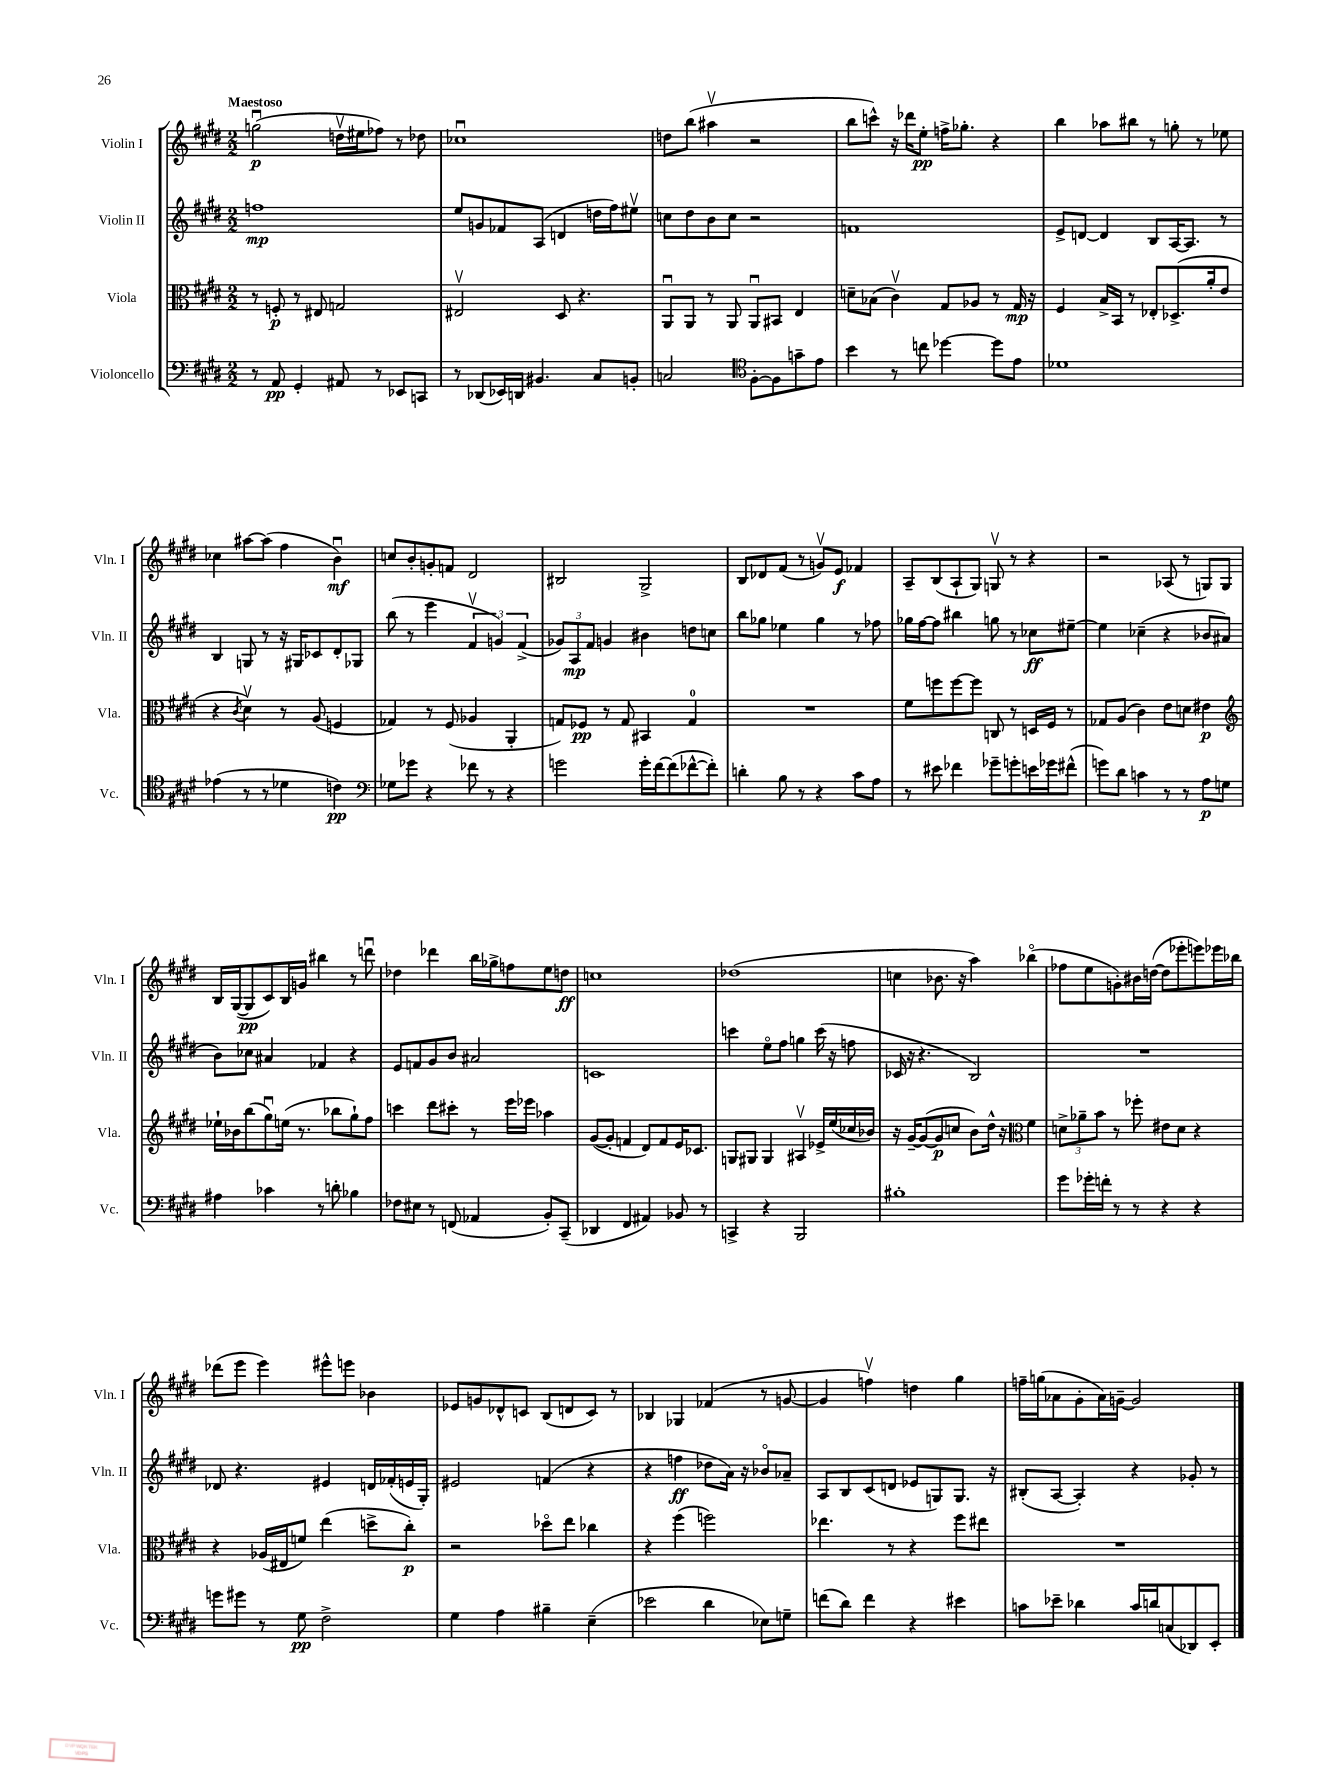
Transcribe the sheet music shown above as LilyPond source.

<<
\new StaffGroup <<
\new Staff = "s0" \with { instrumentName = "Violin I" shortInstrumentName = "Vln. I" } {
    \clef treble \key e \major \numericTimeSignature \time 2/2 \tempo "Maestoso"
    g''2\downbow\p( d''16\upbow eis''16 fes''8) r8 des''8 |
    ces''1\downbow |
    d''8 b''8( ais''4\upbow r2 |
    b''8 c'''8-^) r16 des'''16 e''8-.\pp f''16-> ges''8.-. r4 |
    b''4 aes''8 bis''8 r8 g''8-. r8 ees''8 |
    ces''4 ais''8~ ais''8( fis''4 b'4\downbow\mf) |
    c''8 b'8-. g'8-. f'8 dis'2 |
    bis2 gis2-> |
    b8 des'8 fis'8( r8 g'8\upbow) e'8\f fes'4 |
    a8-- b8( a8-! gis8) g8\upbow r8 r4 |
    r2 aes8( r8 g8) g8 |
    b16 gis16~( gis8\pp cis'8) b16 g'16 bis''4 r8 d'''8\downbow |
    des''4 des'''4 b''16 ges''16-> f''8 e''8 d''8\ff |
    c''1 |
    des''1( |
    c''4 bes'8. r16 a''4) bes''4\flageolet( |
    fes''8 e''8 g'8-.) bis'16 d''16~( d''8 ees'''8-. e'''8) ees'''16 bes''16 |
    des'''8( e'''8 e'''4) eis'''8-^ e'''8 bes'4 |
    ees'8 g'8 des'8-^ c'8 b8( d'8 c'8) r8 |
    bes4 ges4 fes'4( r8 g'8~ |
    g'4 f''4\upbow) d''4 gis''4 |
    f''16-- g''16( aes'8 gis'8-. aes'16) g'16~-- g'2 \bar "|." |
}
\new Staff = "s1" \with { instrumentName = "Violin II" shortInstrumentName = "Vln. II" } {
    \clef treble \key e \major \numericTimeSignature \time 2/2
    f''1\mp |
    e''8 g'8 fes'8 a8( d'4 d''16 fis''16) eis''8\upbow |
    c''8 dis''8 b'8 c''8 r2 |
    f'1 |
    e'8-> d'8~ d'4 b8 a16~ a8. r8 |
    b4 g8 r8 r16 gis16 ces'8 dis'8-. ges8 |
    b''8( r8 e'''4 \tuplet 3/2 { fis'4\upbow g'4) fis'4->( } |
    \tuplet 3/2 { ges'8) a8\mp fis'8 } g'4 bis'4 d''8 c''8 |
    b''8 ges''8 ees''4 ges''4 r8 fes''8 |
    ges''16 fis''16~ fis''8 bis''4 g''8 r8 ces''8\ff eis''8~-- |
    eis''4 ces''4--( r4 bes'8 ais'8 |
    b'8) ces''8 ais'4 fes'4 r4 |
    e'8 f'8 gis'8 b'8 ais'2 |
    c'1 |
    c'''4 e''8\flageolet fis''8 g''4 c'''16( r16 f''8 |
    ces'16 r16 r4. b2) |
    R1 |
    des'8 r4. eis'4 d'16 fes'16-.( e'16 gis16-.) |
    eis'2 f'4( r4 |
    r4 f''4\ff des''8 a'16) r16 bes'8\flageolet aes'8-- |
    a8 b8 cis'8( d'8 ees'8 g8) g8. r16 |
    bis8-.( a8~ a4-.) r4 ges'8-. r8 \bar "|." |
}
\new Staff = "s2" \with { instrumentName = "Viola" shortInstrumentName = "Vla." } {
    \clef alto \key e \major \numericTimeSignature \time 2/2
    r8 f8-.\p r8 eis8 g2 |
    eis2\upbow dis8 r4. |
    a,8\downbow a,8 r8 a,8 a,8\downbow bis,8 e4 |
    d'8-- bes8( cis'4\upbow) gis8 aes8 r8 gis16\mp r16 |
    fis4 b16-> b,16 r8 ees8-. des8.->( a'16-. e'8 |
    r4 \acciaccatura { cis'8 } dis'4\upbow) r8 a8( f4 |
    ges4) r8 fis8( aes4 a,4-. |
    g8) fes8\pp r8 g8 bis,4 g4-0 |
    R1 |
    fis'8 f''8 f''8~ f''8 c8 r8 d16 fis16 r8 |
    ges8 a8( cis'4) e'8 d'8 eis'4\p |
    \clef treble ees''16-! bes'16 b''8( gis''8\downbow) e''16( r8. bes''8 gis''8-!) fis''8 |
    c'''4 dis'''8 cis'''8-. r8 e'''16 ees'''16 aes''4 |
    gis'8~( gis'8-. f'4 dis'8) f'8 e'16 ces'8. |
    g8 gis8 gis4 ais4\upbow ees'16-> e''16( ces''16 bes'16) |
    r16 gis'16~-- gis'8~( gis'8\p c''8 b'8) dis''16-^ r16 \clef alto fis'4 |
    \tuplet 3/2 { d'8-> aes'8-- b'8 } r8 fes''8-. eis'8 d'8 r4 |
    r4 aes16( eis16 f'8) e''4( d''8-> cis''8-.\p) |
    r2 des''8\flageolet e''8 ces''4 |
    r4 fis''4( f''2) |
    ees''4. r8 r4 fis''8 eis''8 |
    R1 \bar "|." |
}
\new Staff = "s3" \with { instrumentName = "Violoncello" shortInstrumentName = "Vc." } {
    \clef bass \key e \major \numericTimeSignature \time 2/2
    r8 a,8\pp gis,4-. ais,8 r8 ees,8 c,8 |
    r8 des,8( ees,16) d,16 bis,4. cis8 b,8-. |
    c2 \clef tenor fis8~-. fis8 g'8-- e'8 |
    b'4 r8 c''8 des''4~ des''8 e'8 |
    des'1 |
    ees'4( r8 r8 des'4 c'4\pp) |
    \clef bass ges8 ges'8 r4 fes'8 r8 r4 |
    g'2 g'16-. fis'16~ fis'8( fes'8~-^ fes'8-.) |
    d'4-. b8 r8 r4 cis'8 a8 |
    r8 eis'8 fes'4 ges'8-- g'8-. e'16 ges'16 fis'8-^( |
    g'8) dis'8 c'4 r8 r8 a8\p g8 |
    ais4 ces'4 r8 d'8-. bes4 |
    fes8 eis8 r8 f,8( aes,4 b,8-.) cis,8--( |
    des,4 fis,4 ais,4) bes,8 r8 |
    c,4-> r4 b,,2 |
    bis1-. |
    gis'8 ges'16-. f'16-. r8 r8 r4 r4 |
    g'8 gis'8 r8 gis8\pp fis2-> |
    gis4 a4 bis4-- e4--( |
    ees'2 dis'4 ees8) g8-- |
    f'8( dis'8) f'4 r4 eis'4 |
    c'8 ees'8-- des'4 c'16 d'16 c8( des,8) e,8-. \bar "|." |
}
>>
>>
\layout { \context { \Score \remove "Bar_number_engraver" } }
